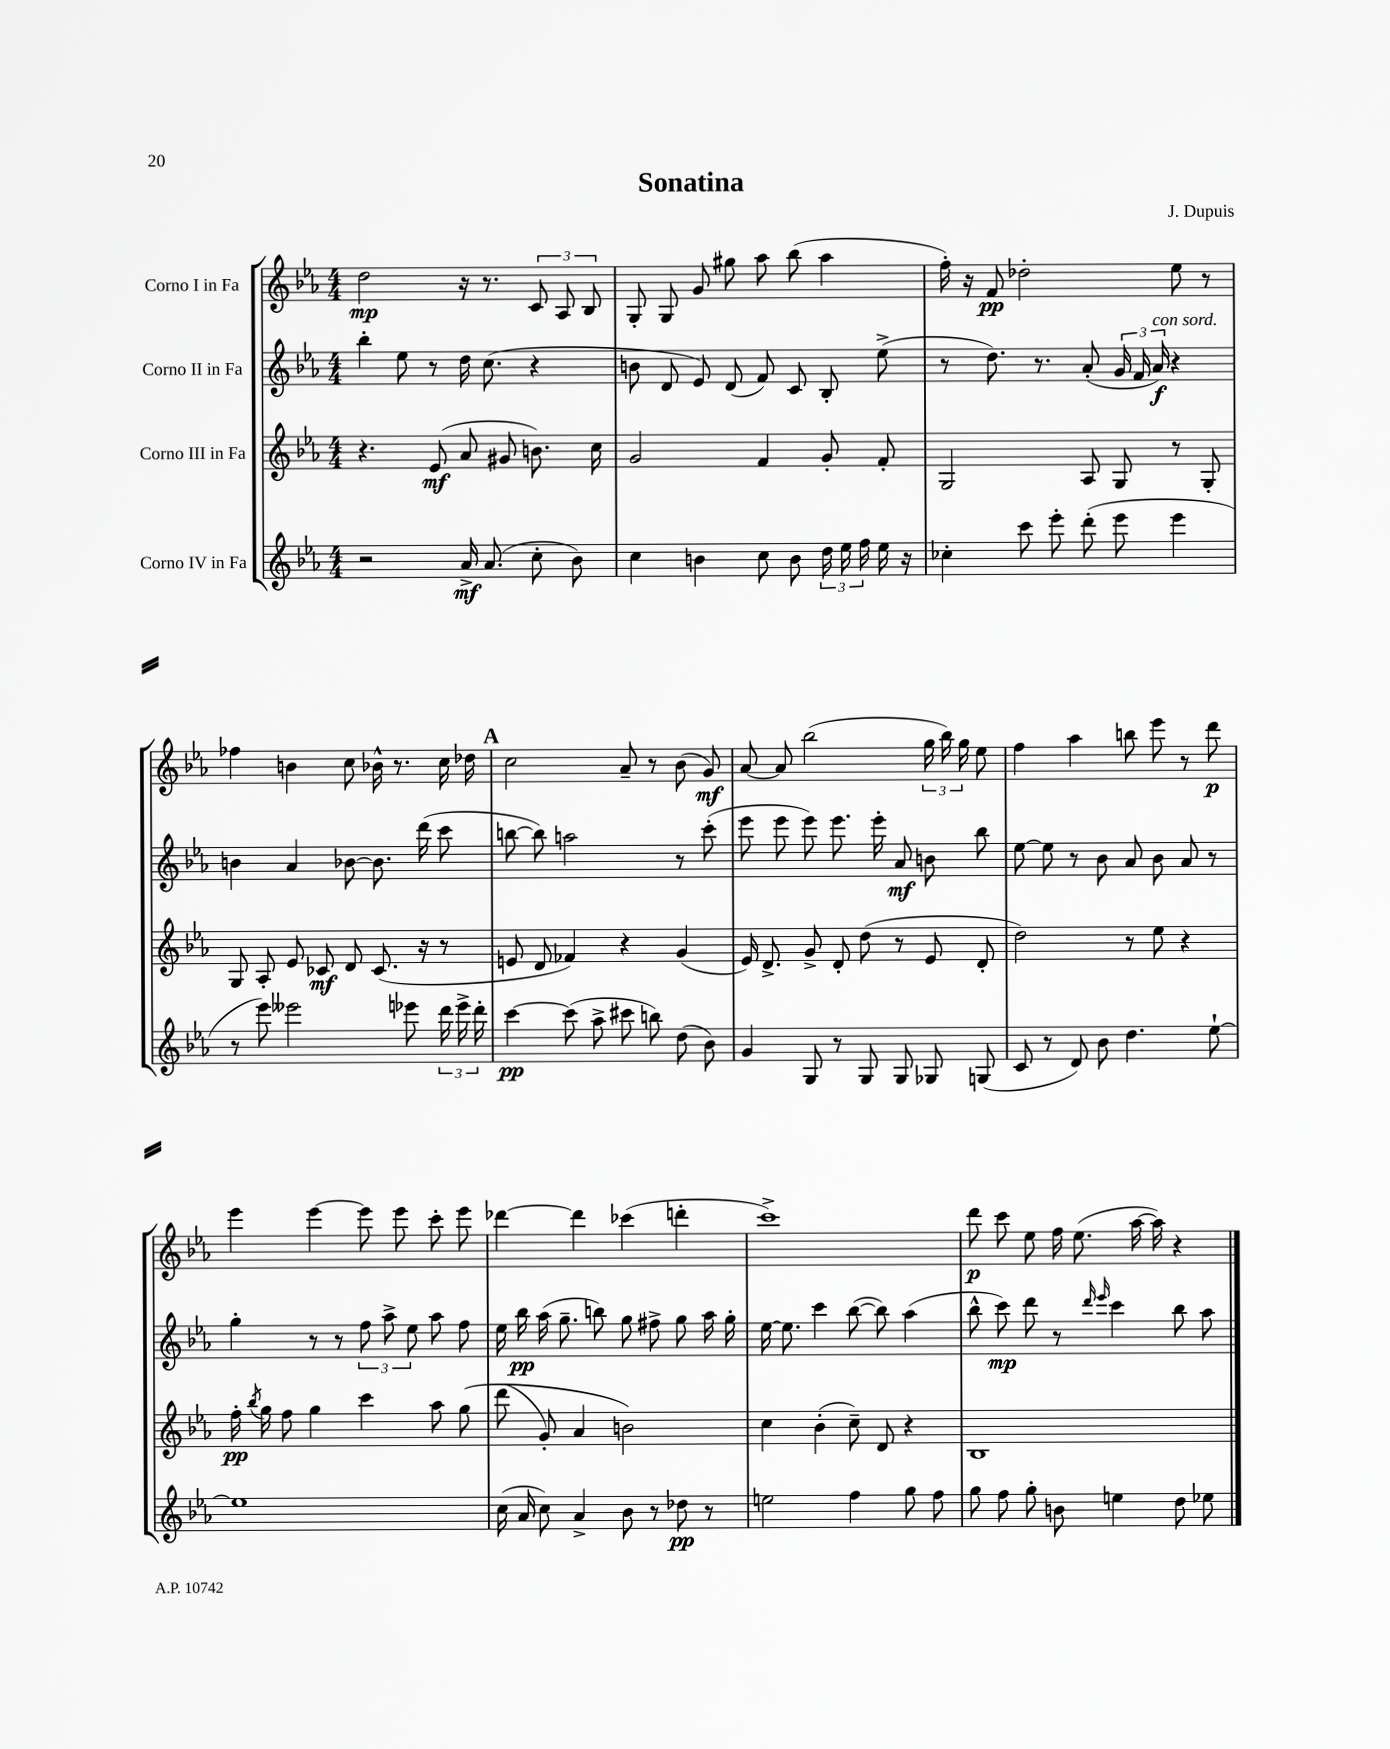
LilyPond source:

\header { title = "Sonatina" composer = "J. Dupuis" }
<<
\new StaffGroup <<
\new Staff = "s0" \with { instrumentName = "Corno I in Fa" } {
    \clef treble \key ees \major \numericTimeSignature \time 4/4
    \autoBeamOff d''2\mp r16 r8. \tuplet 3/2 { c'8 aes8 bes8 } |
    g8-. g8 g'8 gis''8 aes''8 bes''8( aes''4 |
    f''16-.) r16 f'8\pp des''2-. ees''8 r8 |
    fes''4 b'4 c''8 bes'16-^ r8. c''16 des''16 |
    \mark \markup { \bold "A" } c''2 aes'8-- r8 bes'8( g'8\mf) |
    aes'8~ aes'8 bes''2( \tuplet 3/2 { g''16 bes''16) g''16 } ees''8 |
    f''4 aes''4 b''8 ees'''8 r8 d'''8\p |
    ees'''4 ees'''4~ ees'''8 ees'''8 c'''8-. ees'''8 |
    des'''4~ des'''4 ces'''4( d'''4-. |
    c'''1->) |
    d'''8\p c'''8 ees''8 f''16 ees''8.( aes''16~ aes''16) r4 \bar "|." |
}
\new Staff = "s1" \with { instrumentName = "Corno II in Fa" } {
    \clef treble \key ees \major \numericTimeSignature \time 4/4
    \autoBeamOff bes''4-. ees''8 r8 d''16 c''8.( r4 |
    b'8 d'8 ees'8) d'8( f'8) c'8 bes8-. ees''8->( |
    r8 d''8.) r8. aes'8-.( \tuplet 3/2 { g'16 f'16 aes'16\f^\markup { \italic "con sord." }) } r4 |
    b'4 aes'4 bes'8~ bes'8. d'''16( c'''8 |
    \mark \markup { \bold "A" } b''8~ b''8) a''2 r8 c'''8-.( |
    ees'''8 ees'''8 ees'''8) ees'''8. ees'''16-. aes'8\mf b'8 bes''8 |
    ees''8~ ees''8 r8 bes'8 aes'8 bes'8 aes'8 r8 |
    g''4-. r8 r8 \tuplet 3/2 { f''8 aes''8-> ees''8 } aes''8 f''8 |
    ees''16 bes''16\pp aes''16( g''8.-- b''8) g''8 fis''8-> g''8 aes''16 g''16-. |
    ees''16~ ees''8. c'''4 bes''8~( bes''8) aes''4( |
    bes''8-^ c'''8\mp) d'''8 r8 \grace { d'''16 ees'''16 } c'''4 bes''8 aes''8 \bar "|." |
}
\new Staff = "s2" \with { instrumentName = "Corno III in Fa" } {
    \clef treble \key ees \major \numericTimeSignature \time 4/4
    \autoBeamOff r4. ees'8\mf( aes'8 gis'8 b'8.) c''16 |
    g'2 f'4 g'8-. f'8-. |
    g2 aes8 g8 r8 g8-. |
    g8 aes8-. ees'8 ces'8\mf d'8 ces'8.( r16 r8 |
    \mark \markup { \bold "A" } e'8 d'8 fes'4) r4 g'4( |
    ees'16) d'8.-> g'8-> d'8-. d''8( r8 ees'8 d'8-. |
    d''2) r8 ees''8 r4 |
    f''16-.\pp \acciaccatura { bes''8 } g''16 f''8 g''4 c'''4 aes''8 g''8\( |
    d'''8( g'8-.) aes'4 b'2\) |
    c''4 bes'4-.( c''8--) d'8 r4 |
    bes1 \bar "|." |
}
\new Staff = "s3" \with { instrumentName = "Corno IV in Fa" } {
    \clef treble \key ees \major \numericTimeSignature \time 4/4
    \autoBeamOff r2 aes'16->\mf aes'8.( c''8-. bes'8) |
    c''4 b'4 c''8 b'8 \tuplet 3/2 { d''16 ees''16 f''16 } ees''16 r16 |
    ces''4-. c'''8 ees'''8-. d'''8-.( ees'''8 ees'''4 |
    r8 ees'''8) eeses'''2 ees'''8 \tuplet 3/2 { d'''16 ees'''16-> d'''16-. } |
    \mark \markup { \bold "A" } c'''4~\pp c'''8( aes''8-> cis'''8 b''8) d''8( bes'8) |
    g'4 g8 r8 g8 g8 ges8 g8( |
    c'8 r8 d'8) bes'8 d''4. ees''8~-! |
    ees''1 |
    c''16( aes'16 c''8) aes'4-> bes'8 r8 des''8\pp r8 |
    e''2 f''4 g''8 f''8 |
    g''8 f''8 g''8-. b'8 e''4 d''8 ees''8 \bar "|." |
}
>>
>>
\layout { \context { \Score \remove "Bar_number_engraver" } }
